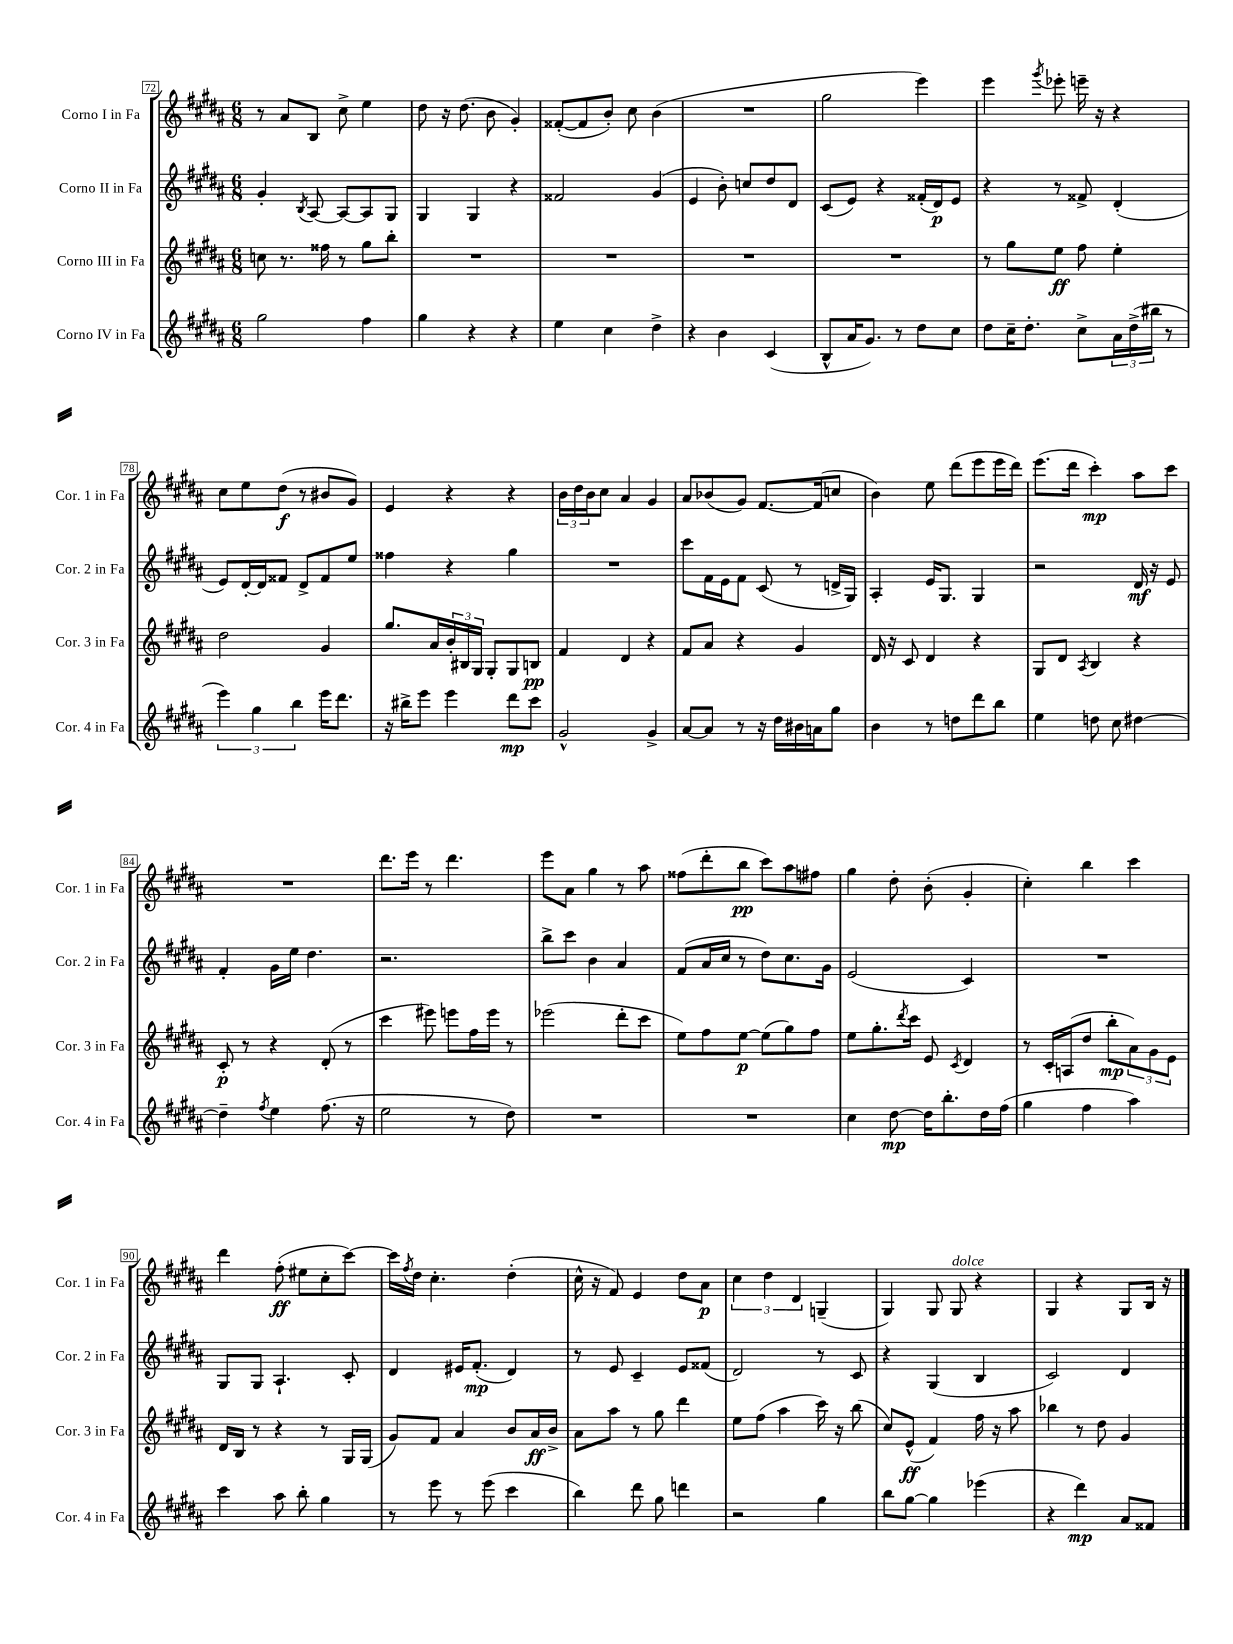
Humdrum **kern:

**kern	**kern	**kern	**kern
*staff4	*staff3	*staff2	*staff1
*clefG2	*clefG2	*clefG2	*clefG2
*k[f#c#g#d#a#]	*k[f#c#g#d#a#]	*k[f#c#g#d#a#]	*k[f#c#g#d#a#]
*M6/8	*M6/8	*M6/8	*M6/8
2gg#	8cc	4g#'	8r
.	8.r	.	8a#
.	.	8qB	.
.	.	[8A#	8B
.	16ff##	.	.
.	8r	8A#_	8cc#^
4ff#	8gg#	8A#]	4ee
.	8bb'	8G#	.
=	=	=	=
4gg#	2.r	4G#	8dd#
.	.	.	16r
.	.	.	(8.dd#
4r	.	4G#	.
.	.	.	8b
4r	.	4r	4g#')
=	=	=	=
4ee	2.r	2f##	([8f##'
.	.	.	8f##]
4cc#	.	.	8b')
.	.	.	8cc#
4dd#^	.	(4g#	(4b
=	=	=	=
4r	2.r	4e	2.r
4b	.	8b')	.
.	.	8cc	.
(4c#	.	8dd#	.
.	.	8d#	.
=	=	=	=
8B^^	2.r	(8c#	2gg#
16a#	.	8e)	.
8.g#)	.	.	.
.	.	4r	.
8r	.	.	.
8dd#	.	(16f##'	4eee)
.	.	16d#)	.
8cc#	.	8e	.
=	=	=	=
8dd#	8r	4r	4eee
16cc#~	8gg#	.	.
8.dd#'	.	.	.
.	.	.	8qggg#
.	8ee	8r	8eee-'
8cc#^	8ff#	8f##^	16eee~
.	.	.	16r
24a#	4ee'	(4d#'	4r
(24dd#^	.	.	.
24bb#	.	.	.
8r	.	.	.
=	=	=	=
6eee)	2dd#	8e)	8cc#
.	.	[16d#'	8ee
6gg#	.	.	.
.	.	16d#]	.
.	.	8f##	(8dd#
6bb	.	.	.
.	.	8d#^	8r
16eee	4g#	8f##	8b#
8.ddd#	.	.	.
.	.	8ee	8g#)
=	=	=	=
16r	8.gg#	4ff##	4e
16bb#^	.	.	.
8eee	.	.	.
.	16a#	.	.
4eee	24b'	4r	4r
.	24B#	.	.
.	24G#	.	.
.	8G#'	.	.
8ddd#	8G#	4gg#	4r
8ccc#	8B	.	.
=	=	=	=
2g#^^	4f#	2.r	24b
.	.	.	24dd#
.	.	.	24b
.	.	.	8cc#
.	4d#	.	4a#
4g#^	4r	.	4g#
=	=	=	=
[8a#	8f#	8ccc#	8a#
8a#]	8a#	16f#	(8b-
.	.	16e	.
8r	4r	8f#	8g#)
16r	.	(8c#	[8.f#
16dd#	.	.	.
16b#	4g#	8r	.
16a	.	.	(16f#]
8gg#	.	16d^	8cc
.	.	16G#)	.
=	=	=	=
4b	16d#	4A#'	4b)
.	16r	.	.
.	8c#	.	.
8r	4d#	16e	8ee
.	.	8.G#	.
8dd	.	.	(8ddd#
8ddd#	4r	4G#	8eee
8bb	.	.	16eee
.	.	.	16ddd#)
=	=	=	=
4ee	8G#	2r	(8.eee
.	8d#	.	.
.	.	.	16ddd#
.	8qA#	.	.
8dd	4B	.	4ccc#')
8cc#	.	.	.
[4dd#	4r	16d#	8aa#
.	.	16r	.
.	.	8e	8ccc#
=	=	=	=
4dd#~]	8c#'	4f#'	2.r
.	8r	.	.
8qff#	.	.	.
4ee	4r	16g#	.
.	.	16ee	.
.	.	4.dd#	.
(8.ff#	(8d#'	.	.
.	8r	.	.
16r	.	.	.
=	=	=	=
2ee	4ccc#	2.r	8.ddd#
.	.	.	16eee
.	8eee#)	.	8r
.	8eee	.	4.ddd#
8r	16ff#	.	.
.	16eee	.	.
8dd#)	8r	.	.
=	=	=	=
2.r	(2eee-	8bb^	8eee
.	.	8ccc#	8a#
.	.	4b	4gg#
.	8ddd#'	4a#	8r
.	8ccc#	.	8aa#
=	=	=	=
2.r	8ee)	(8f#	(8ff##
.	8ff#	16a#	8ddd#'
.	.	16cc#	.
.	[8ee	8r	8bb
.	(8ee]	8dd#)	8ccc#)
.	8gg#)	8.cc#	8aa#
.	8ff#	.	8ff#
.	.	16g#	.
=	=	=	=
4cc#	8ee	(2e	4gg#
.	8.gg#'	.	.
[8dd#	.	.	8dd#'
.	8qddd#	.	.
.	16ccc#	.	.
16dd#]	8e	.	(8b'
8.bb'	.	.	.
.	8qc#	.	.
.	4d#	4c#)	4g#'
16dd#	.	.	.
(16ff#	.	.	.
=	=	=	=
4gg#	8r	2.r	4cc#')
.	16c#'	.	.
.	(16A	.	.
4ff#	8dd#	.	4bb
.	8bb'	.	.
4aa#)	12a#)	.	4ccc#
.	12g#	.	.
.	12e	.	.
=	=	=	=
4ccc#	16d#	8G#	4ddd#
.	16B	.	.
.	8r	8G#	.
8aa#	4r	4.A#`	(8ff#'
8bb'	.	.	8ee#
4gg#	8r	.	8cc#'
.	16G#	8c#'	[8ccc#)
.	(16G#	.	.
=	=	=	=
8r	8g#)	4d#	16ccc#]
.	.	.	8qff#
.	.	.	16dd#
8eee	8f#	.	4.cc#'
8r	4a#	16e#	.
.	.	(8.f#'	.
(8eee	.	.	.
4ccc#	8b	4d#)	(4dd#'
.	16a#	.	.
.	16b^	.	.
=	=	=	=
4bb)	8a#	8r	16cc#^^
.	.	.	16r
.	8aa#	8e	8f#)
8ddd#	8r	4c#~	4e
8gg#	8gg#	.	.
4ddd	4ddd#	8e	8dd#
.	.	(8f##	8a#
=	=	=	=
2r	8ee	2d#)	6cc#
.	(8ff#	.	.
.	.	.	6dd#
.	4aa#	.	.
.	.	.	6d#
4gg#	16ccc#)	8r	(4G~
.	16r	.	.
.	(8bb	8c#	.
=	=	=	=
8bb	8cc#)	4r	4G#)
[8gg#	(8e^^	.	.
4gg#]	4f#)	(4G#	8G#
.	.	.	8G#
(4eee-	16ff#	4B	4r
.	16r	.	.
.	8aa#	.	.
=	=	=	=
4r	4bb-	2c#)	4G#
4ddd#)	8r	.	4r
.	8dd#	.	.
8a#	4g#	4d#	8G#
8f##	.	.	16B
.	.	.	16r
==	==	==	==
*-	*-	*-	*-
